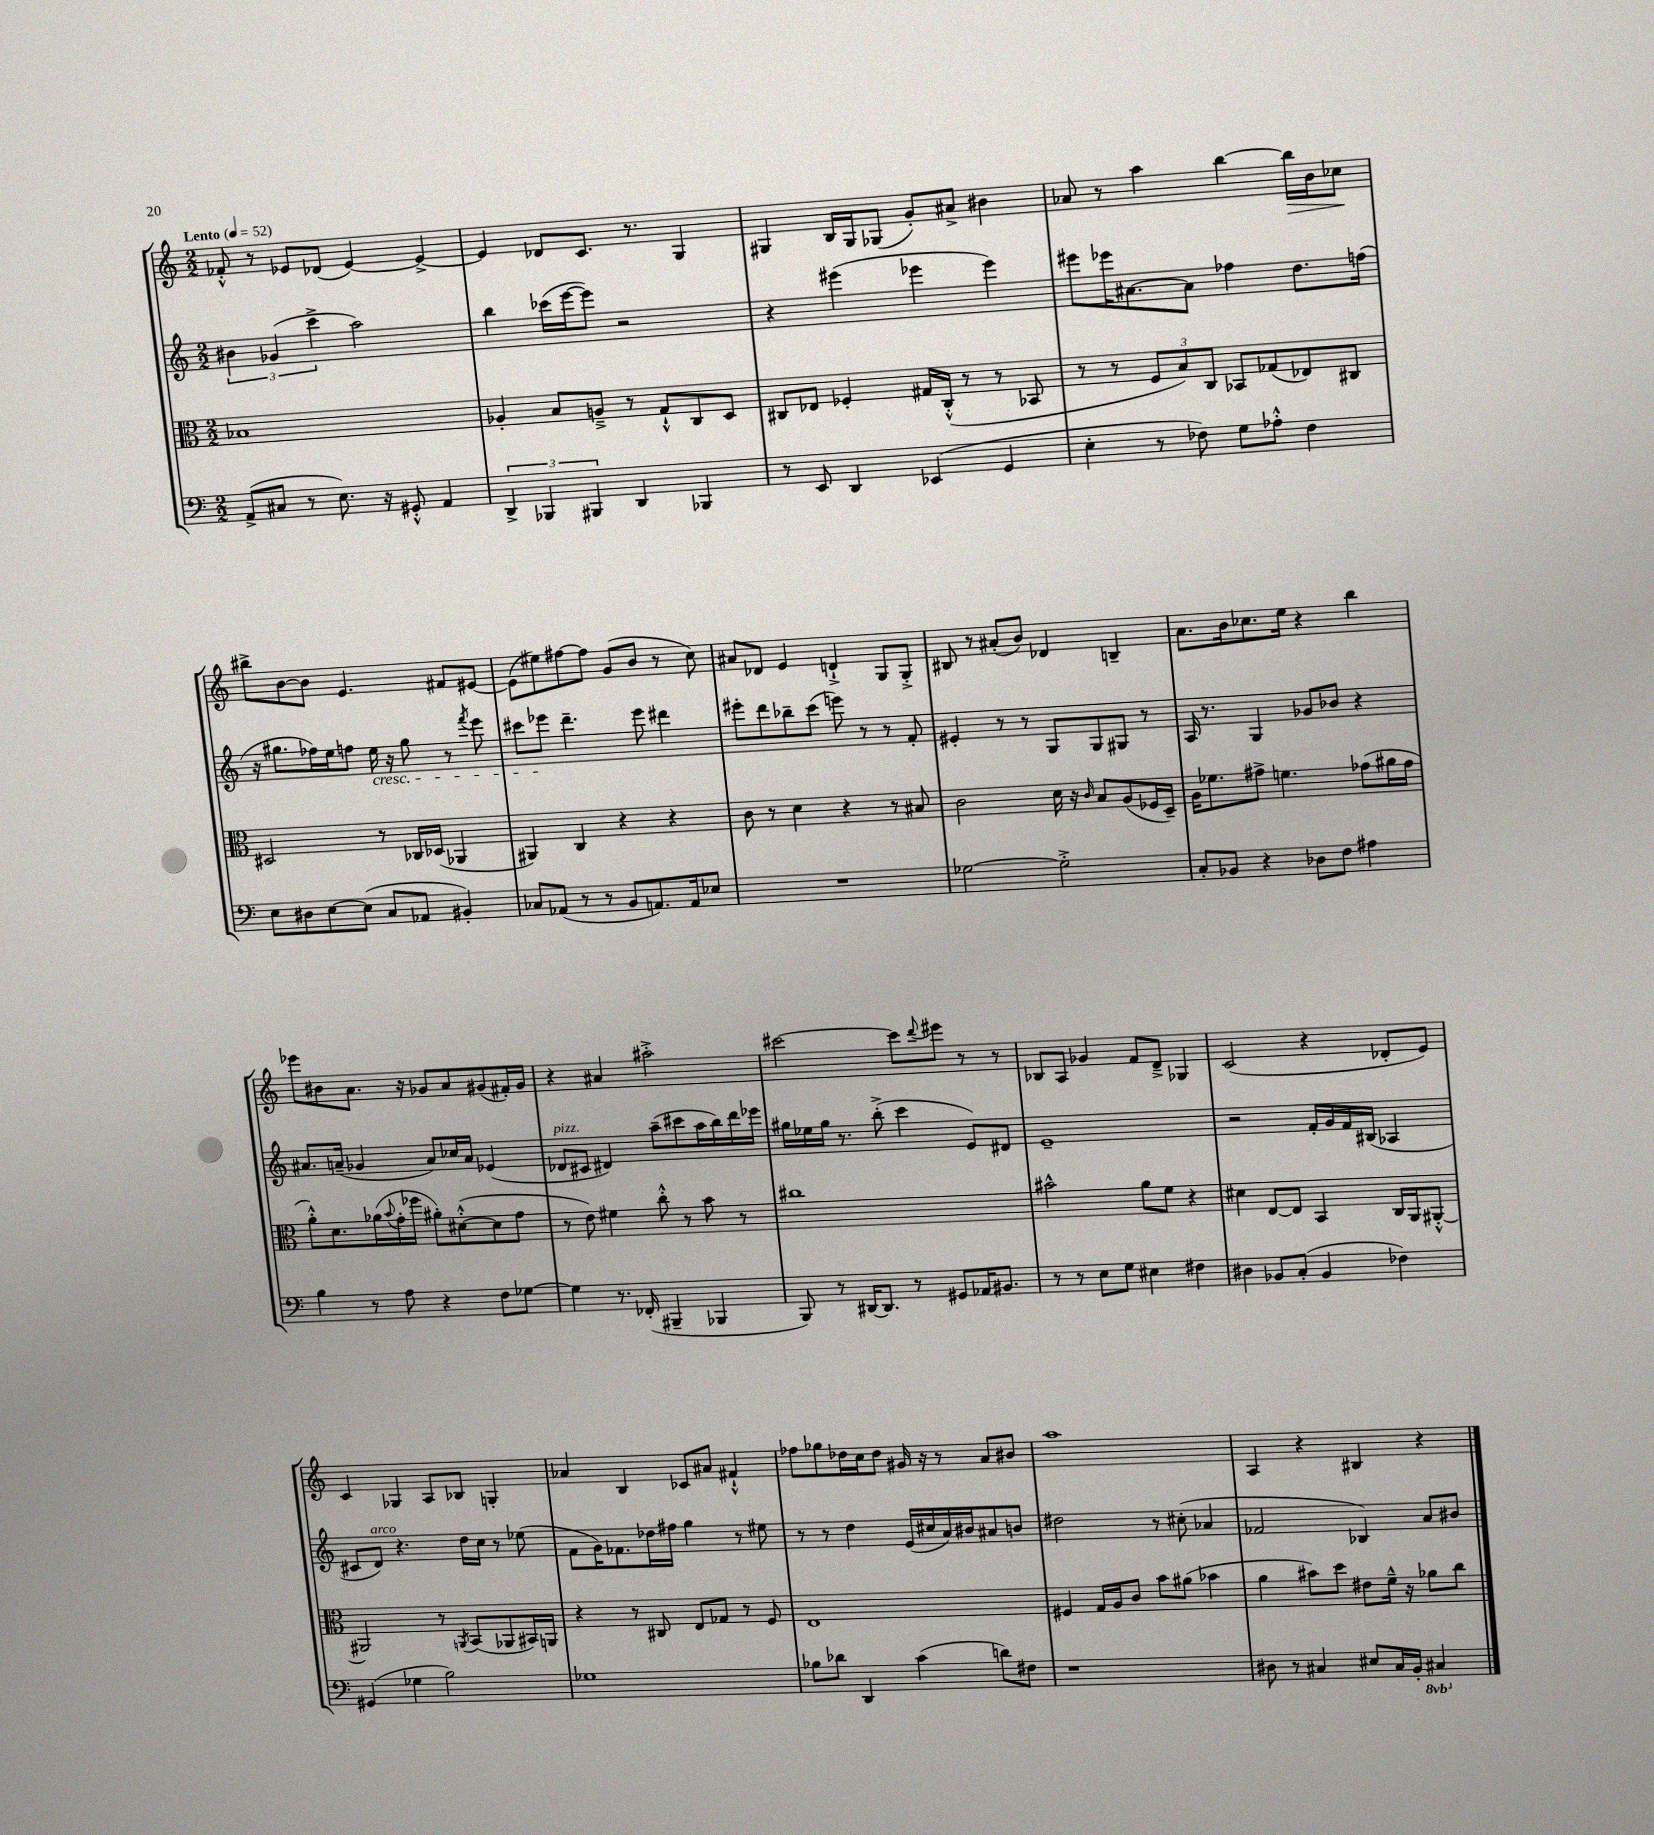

**kern	**kern	**kern	**kern
*staff4	*staff3	*staff2	*staff1
*clefF4	*clefC3	*clefG2	*clefG2
*k[]	*k[]	*k[]	*k[]
*M2/2	*M2/2	*M2/2	*M2/2
*MM52	*MM52	*MM52	*MM52
(8AA^	1B-	6b#	8f-'^^
8C#	.	.	8r
.	.	(6g-	.
8r	.	.	8e-
.	.	6ccc^	.
8.E)	.	.	(8d-
.	.	2aa)	[4e-)
16r	.	.	.
8GG#'^^	.	.	.
4AA	.	.	4e-^_
=	=	=	=
6DD^	4A-'	4bb	4e-]
6BBB-	.	.	.
.	8B	(16ccc-	8d-
.	.	[16eee	.
6BBB#	.	.	.
.	8A~^	8eee])	8.c
4DD	8r	2r	.
.	.	.	8.r
.	8G`^^	.	.
4BBB-	8C	.	4G
.	8D	.	.
=	=	=	=
8r	8C#	4r	4G#
8EE	8E-	.	.
4DD	4F-'	(4eee#	16B
.	.	.	16G#
.	.	.	(8G-
(4EE-	16G#	4eee-	8g')
.	(16C#'^^	.	.
.	8r	.	8a#^
4GG	8r	4eee-)	4b#
.	8BB-	.	.
=	=	=	=
4E'	8r	8eee#	8a-
.	8r	16eee-	8r
.	.	[8.a#	.
8r	12F	.	4aa
.	12B)	.	.
8F-)	.	8a#]	.
.	12C	.	.
8G	8BB-	4ff-	[4bb
8A-'^^	(8G-	.	.
4F-	8E-)	8.dd	16bb]
.	.	.	16b
.	8C#	.	8cc-
.	.	(16ff	.
=	=	=	=
8E	2D#	16r	8bb#^
.	.	8.gg#	.
8D#	.	.	[8b
[8E	.	16ff-)	8b]
.	.	16ee	.
(8E]	.	8ff	4.e
8C	8r	16ee	.
.	.	16r	.
8AA-	16C-	8gg#	.
.	(16D-	.	.
4BB#')	4AA-	8r	8f#
.	.	8qfff	.
.	.	8eee	[8e#
=	=	=	=
8C-	4AA#)	8ccc#	(8e#]
(8AA-	.	8eee-	8ee#)
8r	4C	4.ddd~	[8ff#
8r	.	.	8ff#]
8BB	4r	.	(8g
8.AA)	.	8eee-	8b
.	4r	4ddd#	8r
16AA	.	.	.
8E-	.	.	8cc)
=	=	=	=
1r	8c	8eee#'	8a#
.	8r	8ddd	8d-
.	4d	8bb-~	4e
.	.	(8ccc	.
.	4r	8eee)	4d`^
.	.	8r	.
.	8r	8r	8G
.	8B#	8f'	8G'^
=	=	=	=
[2G-	2c	4e#'	8B#
.	.	.	8r
.	.	8r	(8a#'
.	.	8r	8b)
2G-'^]	16d	8G	4d-
.	16r	.	.
.	16qqc	.	.
.	8B	8G	.
.	(8A	8G#	4B~
.	16F-	8r	.
.	16D~)	.	.
=	=	=	=
8C'	16A	16A	8.a
.	8.f-	8.r	.
8BB-	.	.	.
.	.	.	16b
4r	8g#^	4G	8.cc-
.	4.f	.	.
.	.	.	16ee
8D-	.	8g-	4r
8F	.	8b-	.
4A#	(8g-	4r	4bb
.	16a#	.	.
.	16g-	.	.
=	=	=	=
4B	8a'^^)	8.a#	8eee-
.	8.d	.	8b#
.	.	(16a~	.
8r	.	4g-	8.a
.	(16a-	.	.
.	8qqb	.	.
8A	16g'	.	.
.	16ff-	.	16r
4r	8a#')	8a)	8g-
.	([8d#'^^	16cc-	8a
.	.	16a	.
8F	8d#]	(4e-	(8g#
[8G-	8g	.	16f#')
.	.	.	16g#
=	=	=	=
4G-]	8r	8d-	4r
.	8e)	8c#	.
8.r	4f#	4d#)	4a#
(16FF-'	.	.	.
4BBB#~	8cc'^^	(8aa~	2aa#'^
.	8r	8ccc#	.
4BBB-	8b	16aa	.
.	.	16bb)	.
.	8r	16ddd	.
.	.	16eee-	.
=	=	=	=
8BBB)	1cc#	16gg#	[2ccc#
.	.	16ee-	.
8r	.	16gg#	.
.	.	8.r	.
[16DD#	.	.	.
8.DD#]	.	.	.
.	.	(8bb'^	.
8r	.	4ccc	8ccc#]
.	.	.	8qqddd
8GG#	.	.	8eee#
16AA-	.	8e)	8r
8.BB#	.	.	.
.	.	8d#	8r
=	=	=	=
8r	2b#^^	1e~	8B-
8r	.	.	8A
8E	.	.	4g-
8G	.	.	.
4E#	8a	.	8f
.	8f	.	8d~^
4F#	4r	.	4G-
=	=	=	=
4D#	4d#	2r	(2c
8BB-	[8E	.	.
(8C'	8E]	.	.
4BB-	4BB	16f'	4r
.	.	16g	.
.	.	16f	.
.	.	(16B#	.
4F-)	16C	4A-	8d-'
.	16AA	.	.
.	[8AA#'^^	.	8e)
=	=	=	=
(4GG#	2AA#]	8c#	4c
.	.	8d)	.
4G-	.	4.r	4G-
2B)	8r	.	8A
.	8qAA	.	.
.	(8BB	16dd	8B-
.	.	16cc	.
.	8AA-	8r	4G'
.	16BB#)	(8ee-	.
.	16AA	.	.
=	=	=	=
1G-	4r	8f	4a-
.	.	16g)	.
.	.	8.f-	.
.	8r	.	4B
.	8C#	16dd-	.
.	.	16ff#	.
.	8E	4gg	8c-
.	8G-	.	8a#
.	8r	8r	4f#`^^
.	8F	8ee#	.
=	=	=	=
8B-	1E	8r	8ff-
8d-	.	8r	8gg-
4DD	.	4dd	16dd-
.	.	.	16cc
.	.	.	8dd-
(4c	.	(16e	16g#
.	.	16cc#	16r
.	.	16a)	8r
.	.	16b#	.
8d)	.	8a#	8a
8F#	.	8b	8b#
=	=	=	=
1r	4F#	2dd#	1aa
.	16G	.	.
.	16A	.	.
.	8c	.	.
.	8b	8r	.
.	(8a#	(8cc#'	.
.	4b-	4a-	.
=	=	=	=
8D#	4a	2f-	4A
8r	.	.	.
4C#	8b#)	.	4r
.	8dd	.	.
8E#	8e#	4B-)	4B#
16C#	16f~^^	.	.
16BB'	16r	.	.
4CC#	8a-	8a	4r
.	8cc	8b#	.
==	==	==	==
*-	*-	*-	*-
